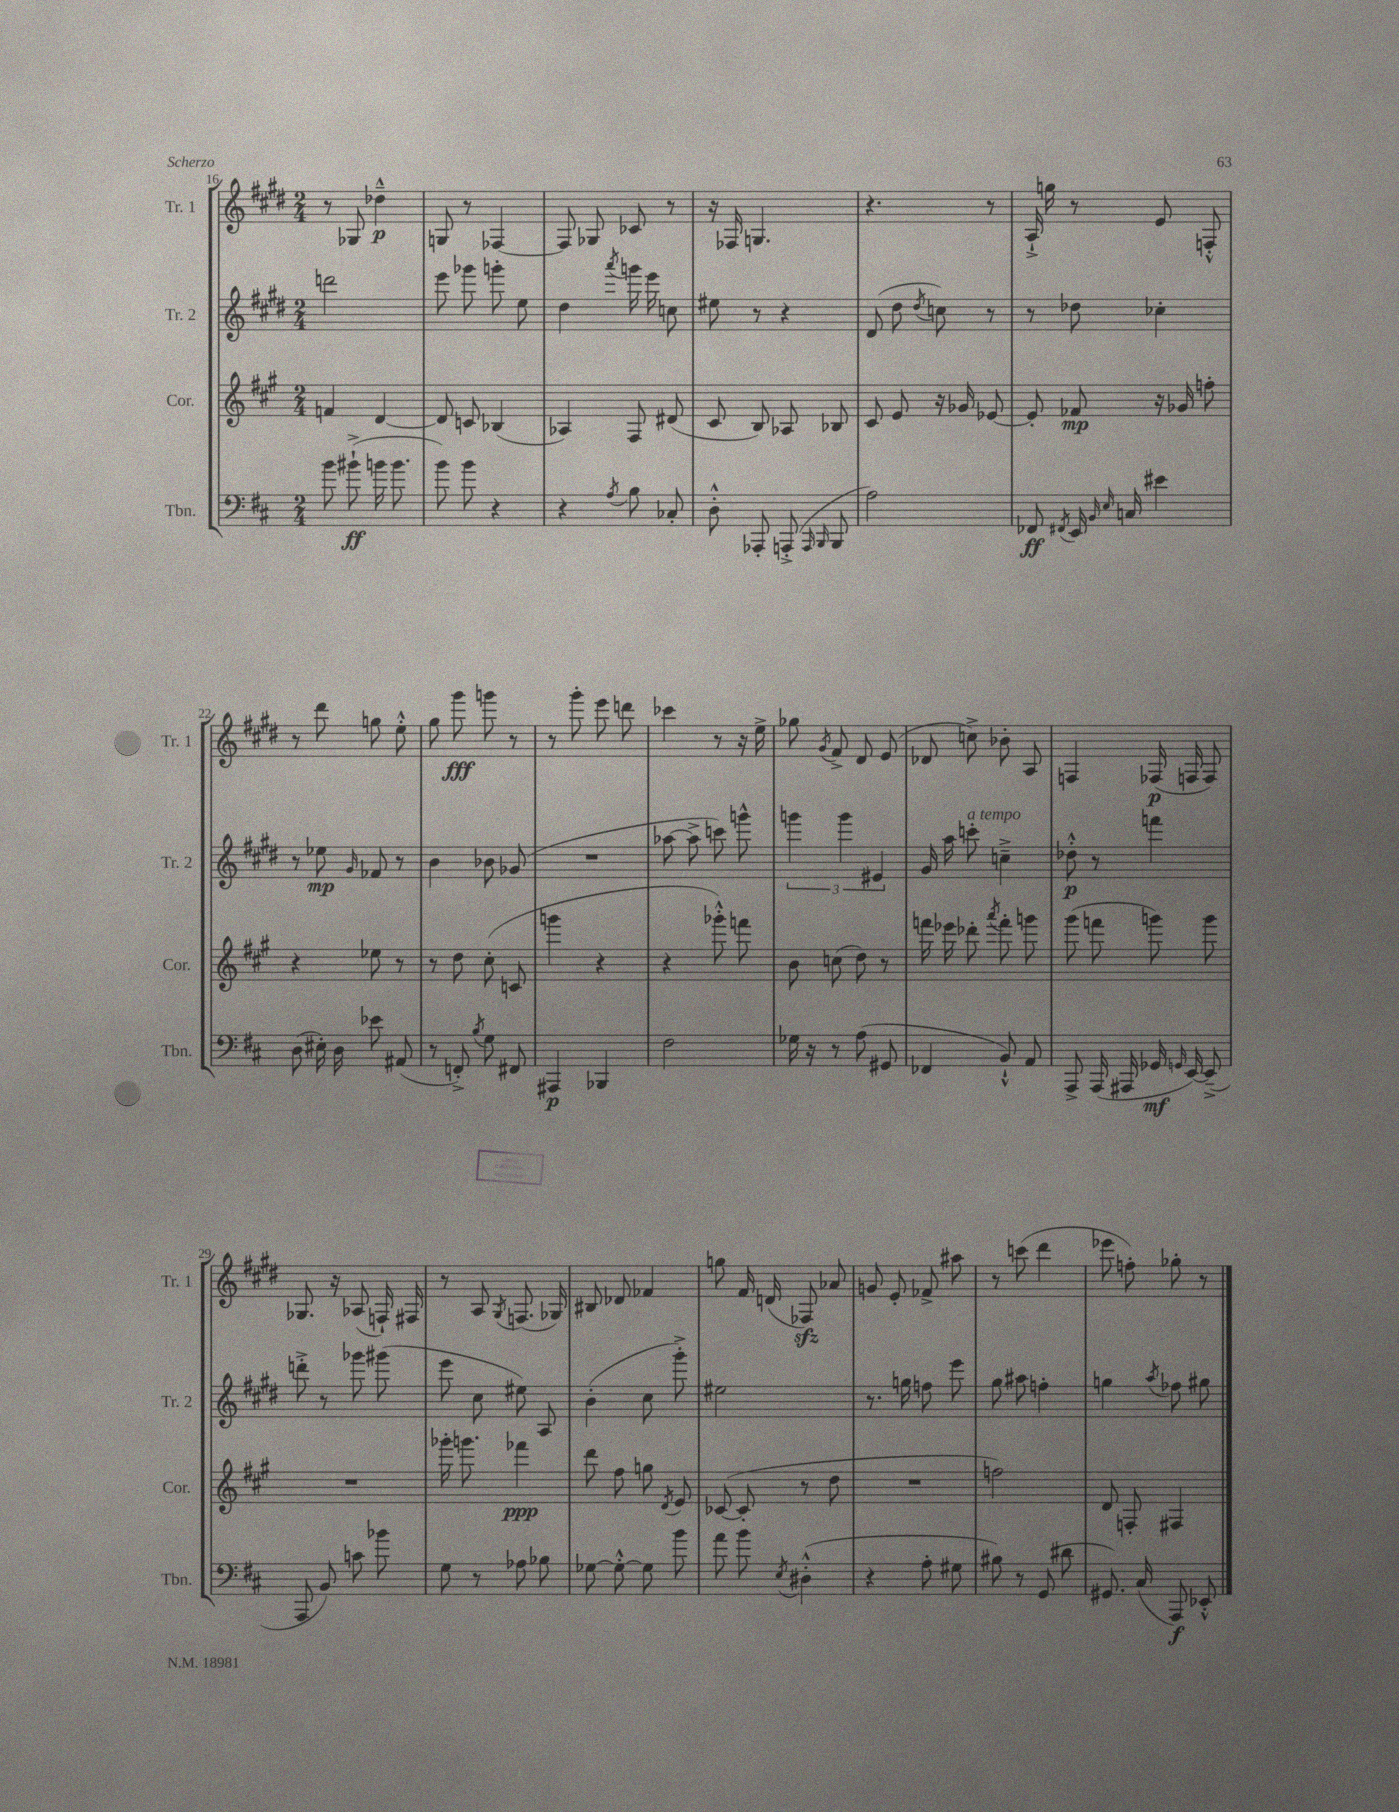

**kern	**dynam	**kern	**dynam	**kern	**dynam	**kern	**dynam
*part4	*part4	*part3	*part3	*part2	*part2	*part1	*part1
*staff4	*staff4	*staff3	*staff3	*staff2	*staff2	*staff1	*staff1
*I"Tbn.	*	*I"Cor.	*	*I"Tr. 2	*	*I"Tr. 1	*
*I'Tbn.	*	*I'Cor.	*	*I'Tr. 2	*	*I'Tr. 1	*
*clefF4	*	*clefG2	*	*clefG2	*	*clefG2	*
*k[f#c#]	*	*k[f#c#g#]	*	*k[f#c#g#d#]	*	*k[f#c#g#d#]	*
*M2/4	*	*M2/4	*	*M2/4	*	*M2/4	*
=16	=16	=16	=16	=16	=16	=16	=16
8b\	.	4fn/	.	2dddn\	.	8r	.
(8b#X`^\	ff	.	.	.	.	8G-X/	.
16bn\	.	[4d/	.	.	.	4dd-X~^^\	p
8.b\	.	.	.	.	.	.	.
=17	=17	=17	=17	=17	=17	=17	=17
8b\)	.	8d/]	.	8eee\	.	8Gn/	.
8b\	.	8cn/	.	8ggg-X\	.	8r	.
4r	.	(4B-X/	.	8gggn'\	.	[4F-X/	.
.	.	.	.	8ee\	.	.	.
=18	=18	=18	=18	=18	=18	=18	=18
4r	.	4A-X/)	.	4dd#\	.	8F-/]	.
.	.	.	.	.	.	8G-X/	.
8qA/	.	.	.	8qaaa/	.	.	.
8B\	.	8F#/	.	16gggn\	.	8c-X/	.
.	.	.	.	16eee\	.	.	.
8C-X'/	.	(8d#X/	.	8ccn\	.	8r	.
=19	=19	=19	=19	=19	=19	=19	=19
8D'^^\	.	8c#/	.	8ee#X\	.	16r	.
.	.	.	.	.	.	16F-X/	.
8AAA-X'/	.	8B/)	.	8r	.	4.Gn/	.
(8AAAn'^/	.	8A-X/	.	4r	.	.	.
16qqAAA/	.	.	.	.	.	.	.
16qqBBB/	.	.	.	.	.	.	.
8BBB/	.	8B-X/	.	.	.	.	.
=20	=20	=20	=20	=20	=20	=20	=20
2A\)	.	8c#/	.	(8d#/	.	4.r	.
.	.	8e/	.	8dd#\	.	.	.
.	.	.	.	8qdd#/	.	.	.
.	.	16r	.	8ccn\)	.	.	.
.	.	16g-X/	.	.	.	.	.
.	.	[8e-X/	.	8r	.	8r	.
=21	=21	=21	=21	=21	=21	=21	=21
8FF-X/	ff	8e-'/]	.	8r	.	16A`^/	.
.	.	.	.	.	.	16ggn\	.
8qFF#X/	.	.	.	.	.	.	.
16EE/	.	8f-X/	mp	8dd-X\	.	8r	.
16qqBB/	.	.	.	.	.	.	.
16qqE/	.	.	.	.	.	.	.
16Cn/	.	.	.	.	.	.	.
4e#X\	.	16r	.	4cc-X'\	.	8e/	.
.	.	16g-X/	.	.	.	.	.
.	.	8ffn'\	.	.	.	8Fn'^^/	.
!!LO:LB:g=z
=22	=22	=22	=22	=22	=22	=22	=22
(8D\	.	4r	.	8r	.	8r	.
16E#X'\)	.	.	.	8ee-X\	mp	8ddd#\	.
16D\	.	.	.	.	.	.	.
.	.	.	.	16qqg#/	.	.	.
8e-X\	.	8ee-X\	.	8f-X/	.	8ggn\	.
(8AA#X/	.	8r	.	8r	.	8ee'^^\	.
=23	=23	=23	=23	=23	=23	=23	=23
8r	.	8r	.	4b\	.	8gg#\	.
8FFn'^/)	.	8dd\	.	.	.	8ggg#\	fff
8qB/	.	.	.	.	.	.	.
8G\	.	(8cc#'\	.	8b-X\	.	8gggn\	.
8FF#X/	.	8cn/	.	(8g-X/	.	8r	.
=24	=24	=24	=24	=24	=24	=24	=24
4AAA#X/	p	4gggn\	.	2r	.	8r	.
.	.	.	.	.	.	8ggg#'\	.
4BBB-X/	.	4r	.	.	.	8eee\	.
.	.	.	.	.	.	8dddn\	.
=25	=25	=25	=25	=25	=25	=25	=25
2F#\	.	4r	.	[8aa-X\	.	4ccc-X\	.
.	.	.	.	8aa-^\]	.	.	.
.	.	8ggg-X'^^\)	.	8cccn\)	.	8r	.
.	.	8fffn\	.	8gggn^^\	.	16r	.
.	.	.	.	.	.	16ee^\	.
=26	=26	=26	=26	=26	=26	=26	=26
16G-X\	.	8b\	.	6gggn\	.	8gg-X\	.
16r	.	.	.	.	.	.	.
.	.	.	.	.	.	8qg#/	.
8r	.	(8ccn\	.	.	.	8f#^/	.
.	.	.	.	6ggg\	.	.	.
(8A\	.	8dd\)	.	.	.	8d#/	.
.	.	.	.	6e#X/	.	.	.
8GG#X/	.	8r	.	.	.	(8e/	.
=27	=27	=27	=27	=27	=27	=27	=27
4FF-X/	.	16fffn\	.	16g#/	.	8d-X/	.
.	.	16eee-X\	.	16aa\	.	.	.
!	!	!	!	!LO:TX:a:i:t=a tempo	!	!	!
.	.	8ddd-X'\	.	8cccn'\	.	8ccn^\)	.
.	.	8qaaa/	.	.	.	.	.
8BB`^^/)	.	8fff'\	.	4ccn~^\	.	8b-X'\	.
8AA/	.	8gggn\	.	.	.	8A/	.
=28	=28	=28	=28	=28	=28	=28	=28
8AAA^/	.	(8ggg#\	.	8dd-X'^^\	p	4Fn/	.
(16AAA/	.	8fffn\	.	8r	.	.	.
16AAA#X/	.	.	.	.	.	.	.
16GG-X/	mf	8gggn\)	.	4fffn\	.	(16F-X/	p
16qqGGn/	.	.	.	.	.	.	.
[16EE/)	.	.	.	.	.	16Fn/	.
(8EE~^/]	.	8ggg\	.	.	.	8F/)	.
!!LO:LB:g=z
=29	=29	=29	=29	=29	=29	=29	=29
8AAA/	.	2r	.	8dddn'^\	.	8.G-X/	.
8BB/)	.	.	.	8r	.	.	.
.	.	.	.	.	.	16r	.
8cn\	.	.	.	8ggg-X\	.	(8A-X/	.
8b-X\	.	.	.	(8ggg#X\	.	16Fn`/)	.
.	.	.	.	.	.	16F#X/	.
=30	=30	=30	=30	=30	=30	=30	=30
8G\	.	16ggg-X'\	.	8eee\	.	8r	.
.	.	8.gggn\	.	.	.	.	.
8r	.	.	.	8cc#\	.	8A/	.
.	.	.	.	.	.	8qG#/	.
8A-X\	.	4fff-X\	ppp	8ee#X\)	.	(8.Fn/	.
8B-X\	.	.	.	8A/	.	.	.
.	.	.	.	.	.	16G-X/)	.
=31	=31	=31	=31	=31	=31	=31	=31
[8G-X\	.	8ddd\	.	(4b'\	.	8B#X/	.
8G-'^^\_	.	8ff#\	.	.	.	8d-X/	.
8G-\]	.	8ggn\	.	8cc#\	.	4f-X/	.
.	.	8qd/	.	.	.	.	.
8b\	.	8e/	.	8ggg#'^\)	.	.	.
=32	=32	=32	=32	=32	=32	=32	=32
8a\	.	([8c-X/	.	2ee#X\	.	8ggn\	.
8b\	.	8c-'/]	.	.	.	16f#/	.
.	.	.	.	.	.	(16dn/	.
8qE/	.	.	.	.	.	.	.
(4D#X'^^\	.	8r	.	.	.	8F-Xzz/)	.
.	.	8dd\	.	.	.	8a-X/	.
=33	=33	=33	=33	=33	=33	=33	=33
4r	.	2r	.	8.r	.	8gn/	.
.	.	.	.	.	.	8e'/	.
.	.	.	.	16ggn\	.	.	.
8A'\	.	.	.	8ffn\	.	8f-X^/	.
8G#X\	.	.	.	8eee\	.	8aa#X\	.
=34	=34	=34	=34	=34	=34	=34	=34
8B#X\)	.	2ffn\)	.	8gg#\	.	8r	.
8r	.	.	.	8aa#X\	.	(8cccn\	.
(8GG/	.	.	.	4ffn'\	.	4ddd#\	.
8d#X\	.	.	.	.	.	.	.
=35	=35	=35	=35	=35	=35	=35	=35
8.GG#X/)	.	8d/	.	4ggn\	.	8eee-X\	.
.	.	8Fn'/	.	.	.	8ffn'\)	.
(16C#/	.	.	.	.	.	.	.
.	.	.	.	8qaa/	.	.	.
8AAA/)	f	4F#X/	.	8ff-X\	.	8gg-X'\	.
8EE-X'^^/	.	.	.	8gg#X\	.	8r	.
==	==	==	==	==	==	==	==
*-	*-	*-	*-	*-	*-	*-	*-
